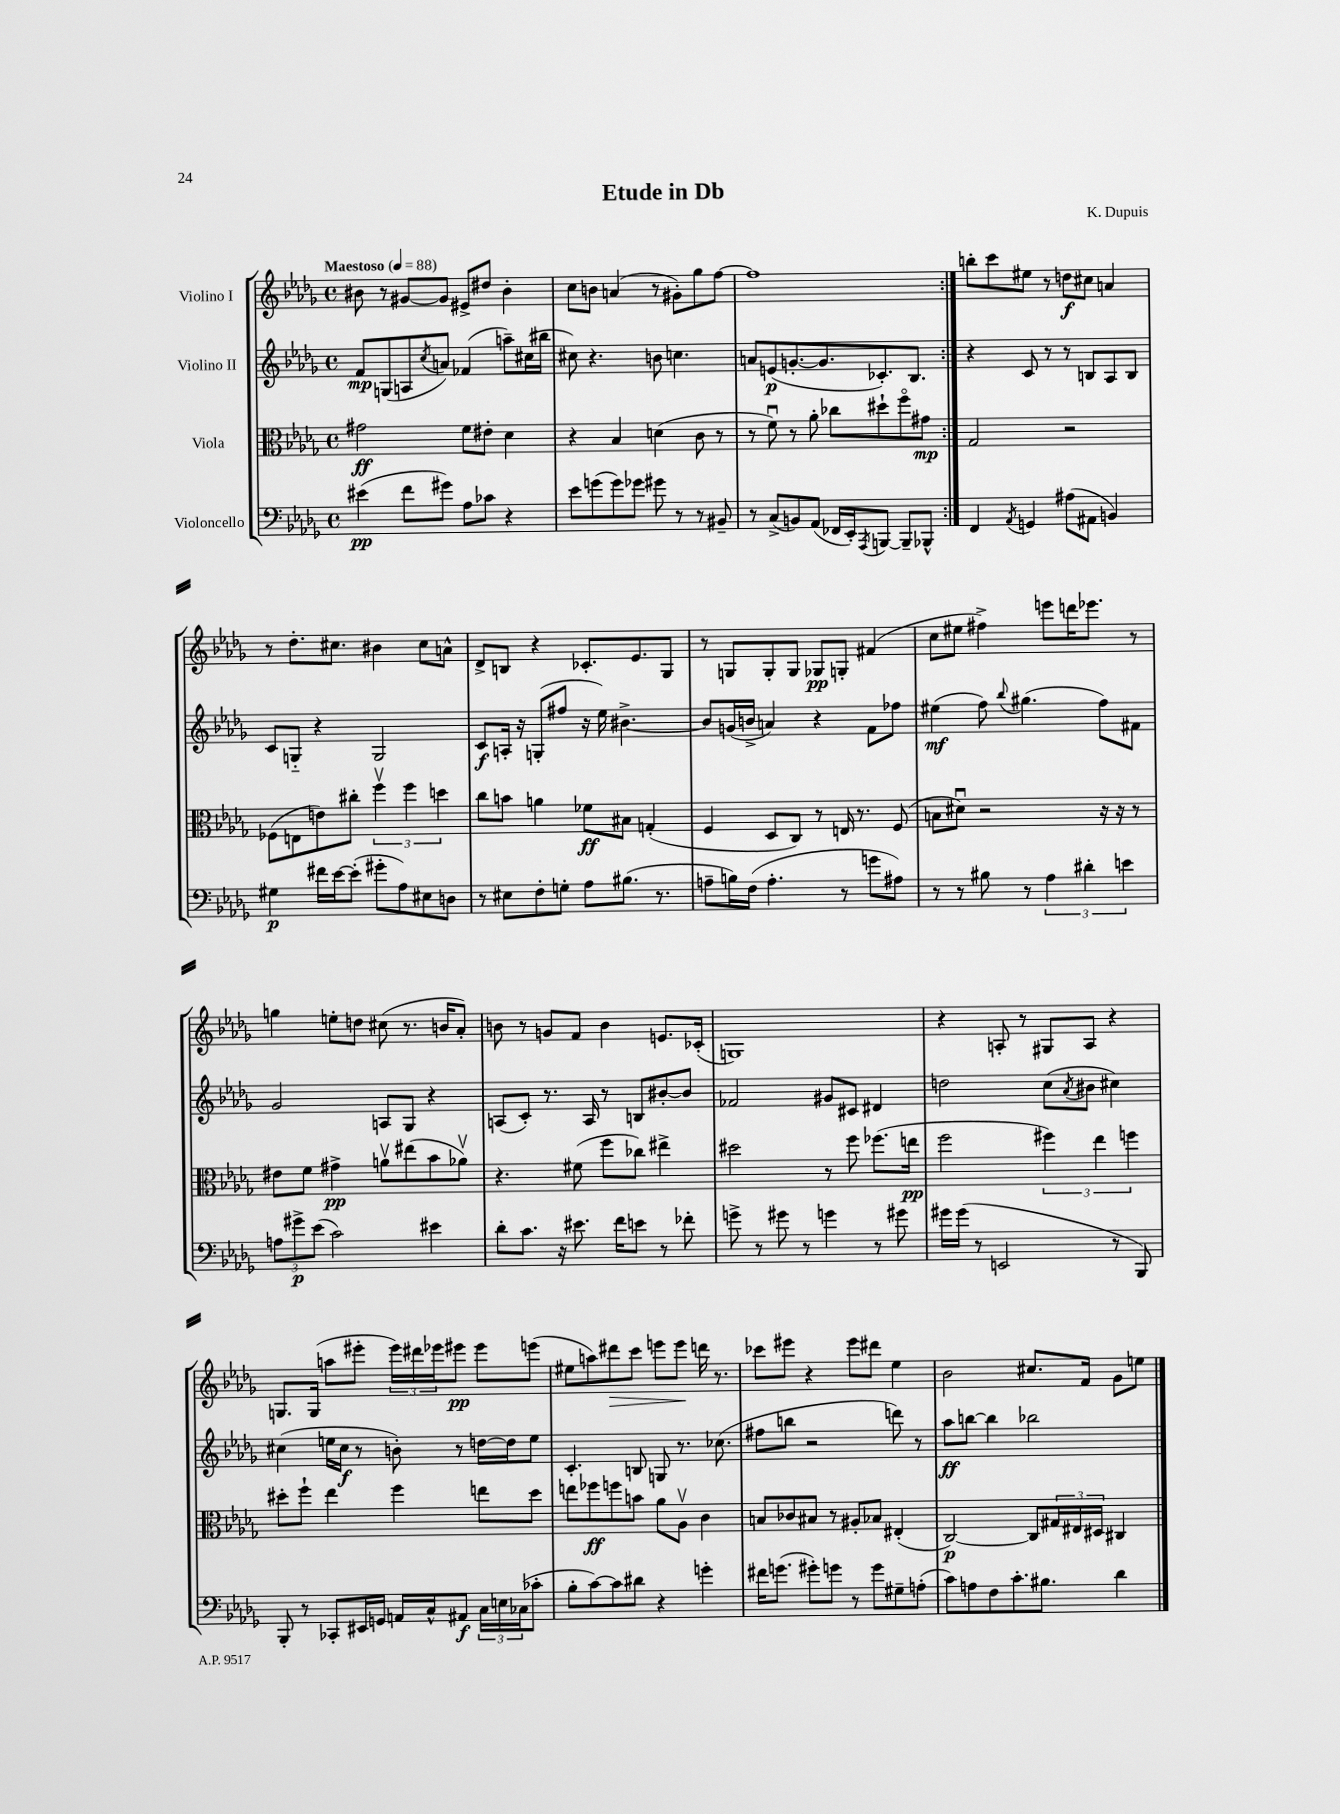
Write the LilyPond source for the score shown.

\header { title = "Etude in Db" composer = "K. Dupuis" }
<<
\new StaffGroup <<
\new Staff = "s0" \with { instrumentName = "Violino I" } {
    \clef treble \key des \major \defaultTimeSignature \time 4/4 \tempo "Maestoso" 4 = 88
    \repeat volta 2 { bis'8 r8 gis'8~ gis'8 eis'8-> dis''8 bis'4-. |
    c''8 b'8 a'4( r8 gis'8-.) ges''8 f''8~ |
    f''1 | }
    b''8-. c'''8 eis''8 r8 d''8\f cis''8 a'4 |
    r8 des''8.-. cis''8. bis'4 cis''8 a'8-^ |
    des'8-> b8 r4 ces'8.-. ees'8. ges8 |
    r8 g8 g8-. g8 ges8\pp g8-. fis'4( |
    c''8 eis''8 fis''4->) e'''8 d'''16 ees'''8. r8 |
    g''4 e''8-. d''8 cis''8( r8. b'16 aes'8-.) |
    b'8 r8 g'8 f'8 b'4 e'8. ces'16-.( |
    g1) |
    r4 a8-. r8 gis8 a8 r4 |
    g8. g16( a''8 eis'''8-. \tuplet 3/2 { eis'''16) dis'''16 ees'''16 } eis'''8\pp eis'''8 e'''8( |
    eis''8 a''8) dis'''8\> c'''8 e'''8 e'''8\! d'''16 r8. |
    ces'''8 eis'''8 r4 eis'''8 dis'''8 ees''4 |
    bes'2 cis''8. f'16 ges'8 e''8 \bar "|." |
}
\new Staff = "s1" \with { instrumentName = "Violino II" } {
    \clef treble \key des \major \defaultTimeSignature \time 4/4
    \repeat volta 2 { f'8\mp g8( a8 \acciaccatura { c''8 } a'8) fes'4( a''8--) cis''16( bis''16 |
    cis''8) r4. b'8 c''4. |
    a'8 e'8\p( g'8.~-. g'8. ces'8.-.) bes8. | }
    r4 c'8 r8 r8 b8 aes8 b8 |
    c'8 g8-_ r4 g2 |
    c'8\f a16-. r16 g8-.( fis''8 r16 ees''16) bis'4.~-> |
    bis'8 g'16( b'16-> a'4) r4 f'8 fes''8 |
    eis''4\mf( f''8) \appoggiatura { bes''8 } gis''4.( f''8) fis'8 |
    ges'2 a8 ges8 r4 |
    a8( c'8-.) r8. a16 r8 b8 bis'8~-. bis'8 |
    fes'2 gis'8 cis'8 dis'4 |
    d''2 c''8( \acciaccatura { aes'8 } bis'8 cis''4) |
    cis''4( e''16 cis''16\f r8 b'8-.) r8 d''16~ d''16 e''8 |
    c'4.-. b8 g8 r8. ces''8.( |
    fis''8 b''8 r2 d'''8) r8 |
    aes''8\ff b''8~ b''4 bes''2 \bar "|." |
}
\new Staff = "s2" \with { instrumentName = "Viola" } {
    \clef alto \key des \major \defaultTimeSignature \time 4/4
    \repeat volta 2 { gis'2\ff f'8 eis'8-. des'4 |
    r4 bes4 d'4( c'8 r8 |
    r8 f'8\downbow) r8 aes'8-. ces''8 dis''8-! f''8\flageolet gis'8\mp | }
    ges2 r2 |
    fes8( e8 e'8) cis''8-. \tuplet 3/2 { f''4\upbow f''4 d''4 } |
    c''8 b'8 a'4 fes'8\ff bis8 g4-.( |
    f4 des8 c8) r8 e16 r8. f8( |
    b8 dis'8\downbow) r2 r16 r16 r8 |
    eis'8 f'8 gis'4->\pp a'8\upbow eis''8( bes'8 aes'8\upbow) |
    r4. fis'8( f''8 ces''8) eis''4-> |
    dis''2 r8 f''8 fes''8.( e''16\pp |
    f''2 \tuplet 3/2 { fis''4) ees''4 f''4 } |
    dis''8-. f''8-! ees''4 f''4 e''8 dis''8 |
    e''8 fes''8\ff f''8 b'8 aes'8 aes8\upbow c'4 |
    b8 ces'8 bis8 r8 ais8-. bes8 eis4-.( |
    c2~\p) c8 \tuplet 3/2 { gis16 eis16 dis16 } cis4 \bar "|." |
}
\new Staff = "s3" \with { instrumentName = "Violoncello" } {
    \clef bass \key des \major \defaultTimeSignature \time 4/4
    \repeat volta 2 { eis'4\pp( f'8 gis'8) aes8 ces'8 r4 |
    ees'8 g'8( g'8) ges'8 gis'8 r8 r8 bis,8-- |
    r8 c8->( b,8) aes,8( fes,16 ees,16-.) \acciaccatura { aes,,8 } b,,8~ b,,8-- bes,,8-^ | }
    f,4 \acciaccatura { aes,8 } g,4 ais8( ais,8 b,4) |
    gis4\p fis'16 ees'16~ ees'8-.( gis'8-. aes8) eis8 d8 |
    r8 eis8 f8-. g8-. aes8 bis8.( r8. |
    a8-- b16) f16( a4.-. r8 g'8 ais8) |
    r8 r8 bis8 r8 \tuplet 3/2 { aes4 dis'4-. e'4 } |
    \tuplet 3/2 { a8 gis'8->\p ees'8( } c'2) eis'4 |
    des'8-. c'8. r16 eis'8. f'16 e'8 r8 fes'8-. |
    g'8-> r8 gis'8 r8 g'4 r8 gis'8 |
    gis'16 gis'16( r8 e,2 r8 bes,,8) |
    bes,,8-. r8 ces,8-. eis,16 g,16 a,16 c16-^ ais,8\f \tuplet 3/2 { c16 e16 ces16( } ces'8-. |
    bes8-. c'8~) c'8 dis'8 r4 g'4-. |
    fis'16 g'8.( gis'8-.) g'8 r8 g'8 gis8-- a8-.( |
    c'8) a8 f8 c'8.-. bis8. des'4 \bar "|." |
}
>>
>>
\layout { \context { \Score \remove "Bar_number_engraver" } }
